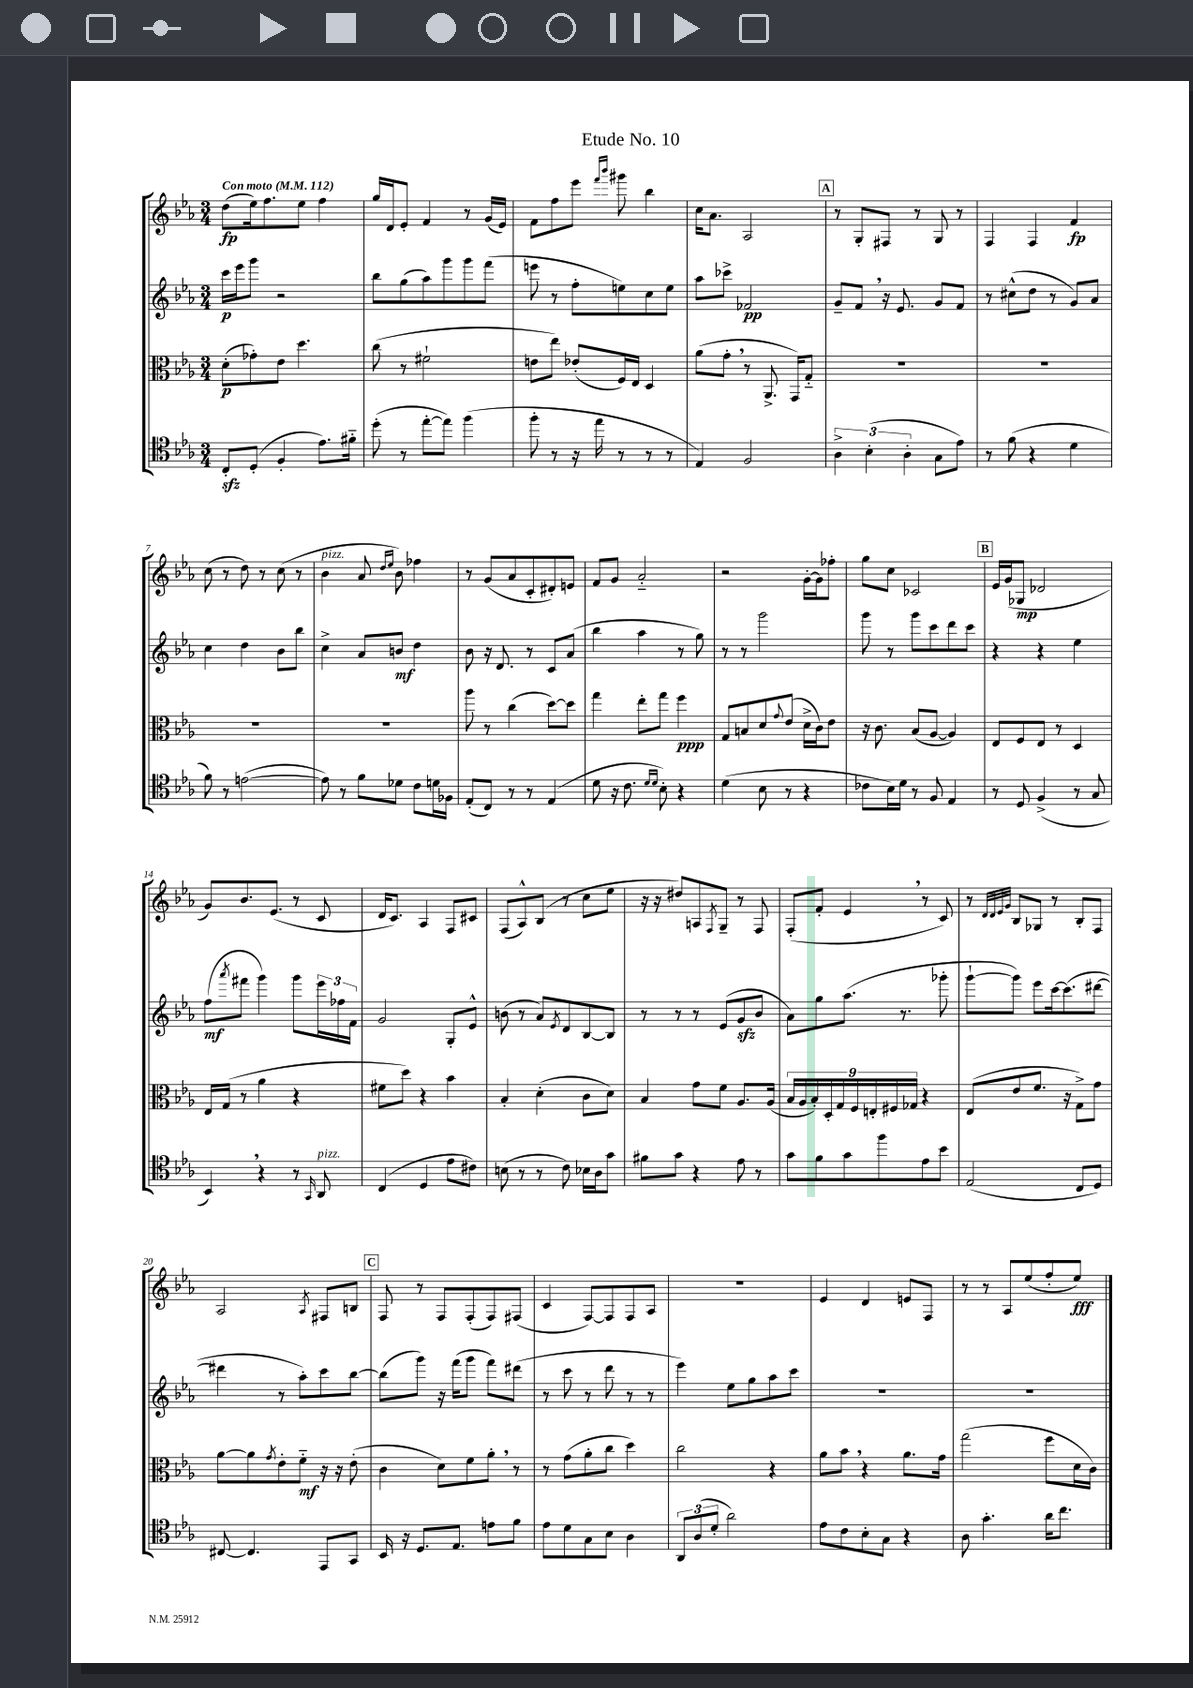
\header { title = "Etude No. 10" }
<<
\new StaffGroup <<
\new Staff = "s0" {
    \clef treble \key ees \major \numericTimeSignature \time 3/4 \tempo "Con moto" 4 = 112
    d''8\fp( ees''16) f''8. ees''8 f''4 |
    g''16 d'16 ees'8-. f'4 r8 g'16( ees'16) |
    f'8 f''8 ees'''8 \grace { f'''16 bes'''16 } gis'''8 bes''4 |
    c''16 aes'8. aes2 |
    \mark \markup { \box "A" } r8 g8-. fis8 r8 g8 r8 |
    f4 f4 f'4\fp |
    c''8( r8 d''8) r8 c''8( r8 |
    bes'4^\markup { \italic "pizz." } aes'8 \grace { d''16 ees''16 } bes'8) fes''4 |
    r8 g'8( aes'8 c'8-. dis'8-.) e'8 |
    f'8 g'8 aes'2-_ |
    r2 g'16~-. g'16 fes''8-. |
    g''8 c''8 ces'2 |
    \mark \markup { \box "B" } ees'16 g'16( ges8\mp des'2 |
    g'8) bes'8. ees'8.( r8 c'8 |
    d'16 c'8.) aes4 f8 cis'8 |
    f8( aes8-^) bes8( r8 c''8 ees''8 |
    r16 r16 dis''8) a8 \acciaccatura { f8 } g8-- r8 f8 |
    f8-.( f'8-. ees'4 \breathe r8 c'8) |
    r8 \grace { d'32 d'32 ees'32 g'32 } bes8 ges8 r8 bes8-. f8 |
    aes2 \acciaccatura { aes8 } fis8 b8 |
    \mark \markup { \box "C" } f8 r8 f8 f8-.( f8) fis8( |
    c'4 f8~) f8 f8 aes8 |
    R2. |
    ees'4 d'4 e'8 f8 |
    r8 r8 aes8 ees''8( f''8-. ees''8\fff) \bar "|." |
}
\new Staff = "s1" {
    \clef treble \key ees \major \numericTimeSignature \time 3/4
    c'''16\p ees'''16 g'''8 r2 |
    bes''8 g''8( aes''8) g'''8 g'''8 f'''8( |
    e'''8 r8 f''8-. e''8) c''8 e''8 |
    aes''8 ces'''8-> fes'2\pp |
    \mark \markup { \box "A" } g'8-- f'8 \breathe r16 ees'8. g'8 f'8 |
    r8 cis''8-^( d''8 r8 g'8) aes'8 |
    c''4 d''4 bes'8 bes''8 |
    c''4-> aes'8 b'8\mf d''4 |
    bes'8 r16 d'8. r8 c'8 aes'8( |
    bes''4 aes''4 r8 g''8) |
    r8 r8 g'''2 |
    g'''8 r8 g'''8 c'''8 d'''8 c'''8 |
    \mark \markup { \box "B" } r4 r4 ees''4 |
    f''8\mf( \acciaccatura { aes'''8 } fis'''8 g'''4) g'''8 \tuplet 3/2 { ees'''16 fes''16 f'16 } |
    g'2 g8-. ees'8-^ |
    b'8( r8 aes'8) \acciaccatura { ees'8 } d'8 bes8~ bes8 |
    r8 r8 r8 ees'8( g'8\sfz bes'8 |
    aes'8) g''8 aes''8.( r8. ges'''8-. |
    g'''8~-! g'''8) ees'''8 c'''16~ c'''8.( dis'''8~ |
    dis'''4 r8 aes''8-.) c'''8 bes''8~ |
    \mark \markup { \box "C" } bes''8( g'''8) r16 f'''16( g'''8 f'''8) dis'''8( |
    r8 c'''8 r8 d'''8 r8 r8 |
    ees'''4) ees''8 g''8 aes''8 c'''8 |
    R2. |
    R2. \bar "|." |
}
\new Staff = "s2" {
    \clef alto \key ees \major \numericTimeSignature \time 3/4
    d'8-.\p( ges'8-.) ees'8 d''4. |
    c''8( r8 fis'2-! |
    e'8 ees''8) ees'8-.( f16) ees16 d4 |
    aes'8( g'8-. \breathe r8 aes,8.-> g,16) g8-_ |
    \mark \markup { \box "A" } R2. |
    R2. |
    R2. |
    R2. |
    aes''8 r8 c''4( d''8~) d''8 |
    g''4 ees''8-. g''8 f''4\ppp |
    g8 b8 d'8 \appoggiatura { g'8 } ees'8( d'16-> c'16) ees'8 |
    r16 c'8. bes8( aes8~ aes4) |
    \mark \markup { \box "B" } ees8 f8 ees8 r8 d4 |
    ees16 g16( r8 aes'4 r4 |
    fis'8 d''8) r4 bes'4 |
    bes4-. d'4-.( c'8 d'8) |
    bes4 g'8 f'8 aes8. aes16( |
    \tuplet 9/8 { bes16 aes16 bes16-.) d16-. g16 f16 e16-. fis16 ges16 } r4 |
    ees8( ees'8 f'8. r16 g8->) g'8 |
    aes'8~ aes'8 \acciaccatura { g'8 } ees'8-. f'8-_\mf r16 r16 ees'8-.( |
    \mark \markup { \box "C" } c'4 d'8) f'8 aes'8-. \breathe r8 |
    r8 g'8( aes'8-. c''8 d''4) |
    c''2 r4 |
    aes'8 bes'8 \breathe r4 aes'8. g'16 |
    g''2( f''8 d'16 c'16) \bar "|." |
}
\new Staff = "s3" {
    \clef tenor \key ees \major \numericTimeSignature \time 3/4
    c8-.\sfz d8-.( f4-. ees'8.) fis'16-_ |
    d''8-.( r8 ees''8~-. ees''8) f''4( |
    f''8-. r8 r16 ees''16 r8 r8 r8 |
    ees4) f2 |
    \mark \markup { \box "A" } \tuplet 3/2 { aes4-> bes4-.( aes4-. } g8 ees'8) |
    r8 f'8( r4 d'4 |
    f'8) r8 e'2~( |
    e'8) r8 f'8 des'8 c'8 d'16 fes16 |
    ees8-.( c8) r8 r8 ees4( |
    d'8 r16 c'8. \grace { d'16 d'16 } bes8-.) r4 |
    d'4( bes8 r8 r4 |
    ces'8 bes16) d'16 r8 f8 ees4 |
    \mark \markup { \box "B" } r8 d8 f4->( r8 g8 |
    bes,4) \breathe r4 r8 \grace { g,16 } aes,8^\markup { \italic "pizz." } |
    c4( d4 ees'8 cis'8) |
    b8( r8 r8 c'8) bes16 aes16 g'8 |
    fis'8 g'8 r4 ees'8 r8 |
    g'8 f'8 g'8 f''8 ees'8 bes'8 |
    ees2( c8 d8) |
    cis8~ cis4. ees,8 g,8 |
    \mark \markup { \box "C" } bes,16 r16 d8. ees8. e'8 f'8 |
    ees'8 d'8 g8 bes8 aes4 |
    \tuplet 3/2 { aes,8 aes8( d'8-. } aes'2) |
    ees'8 c'8 bes8-. g8 r4 |
    aes8 g'4.-. aes'16 c''8. \bar "|." |
}
>>
>>
